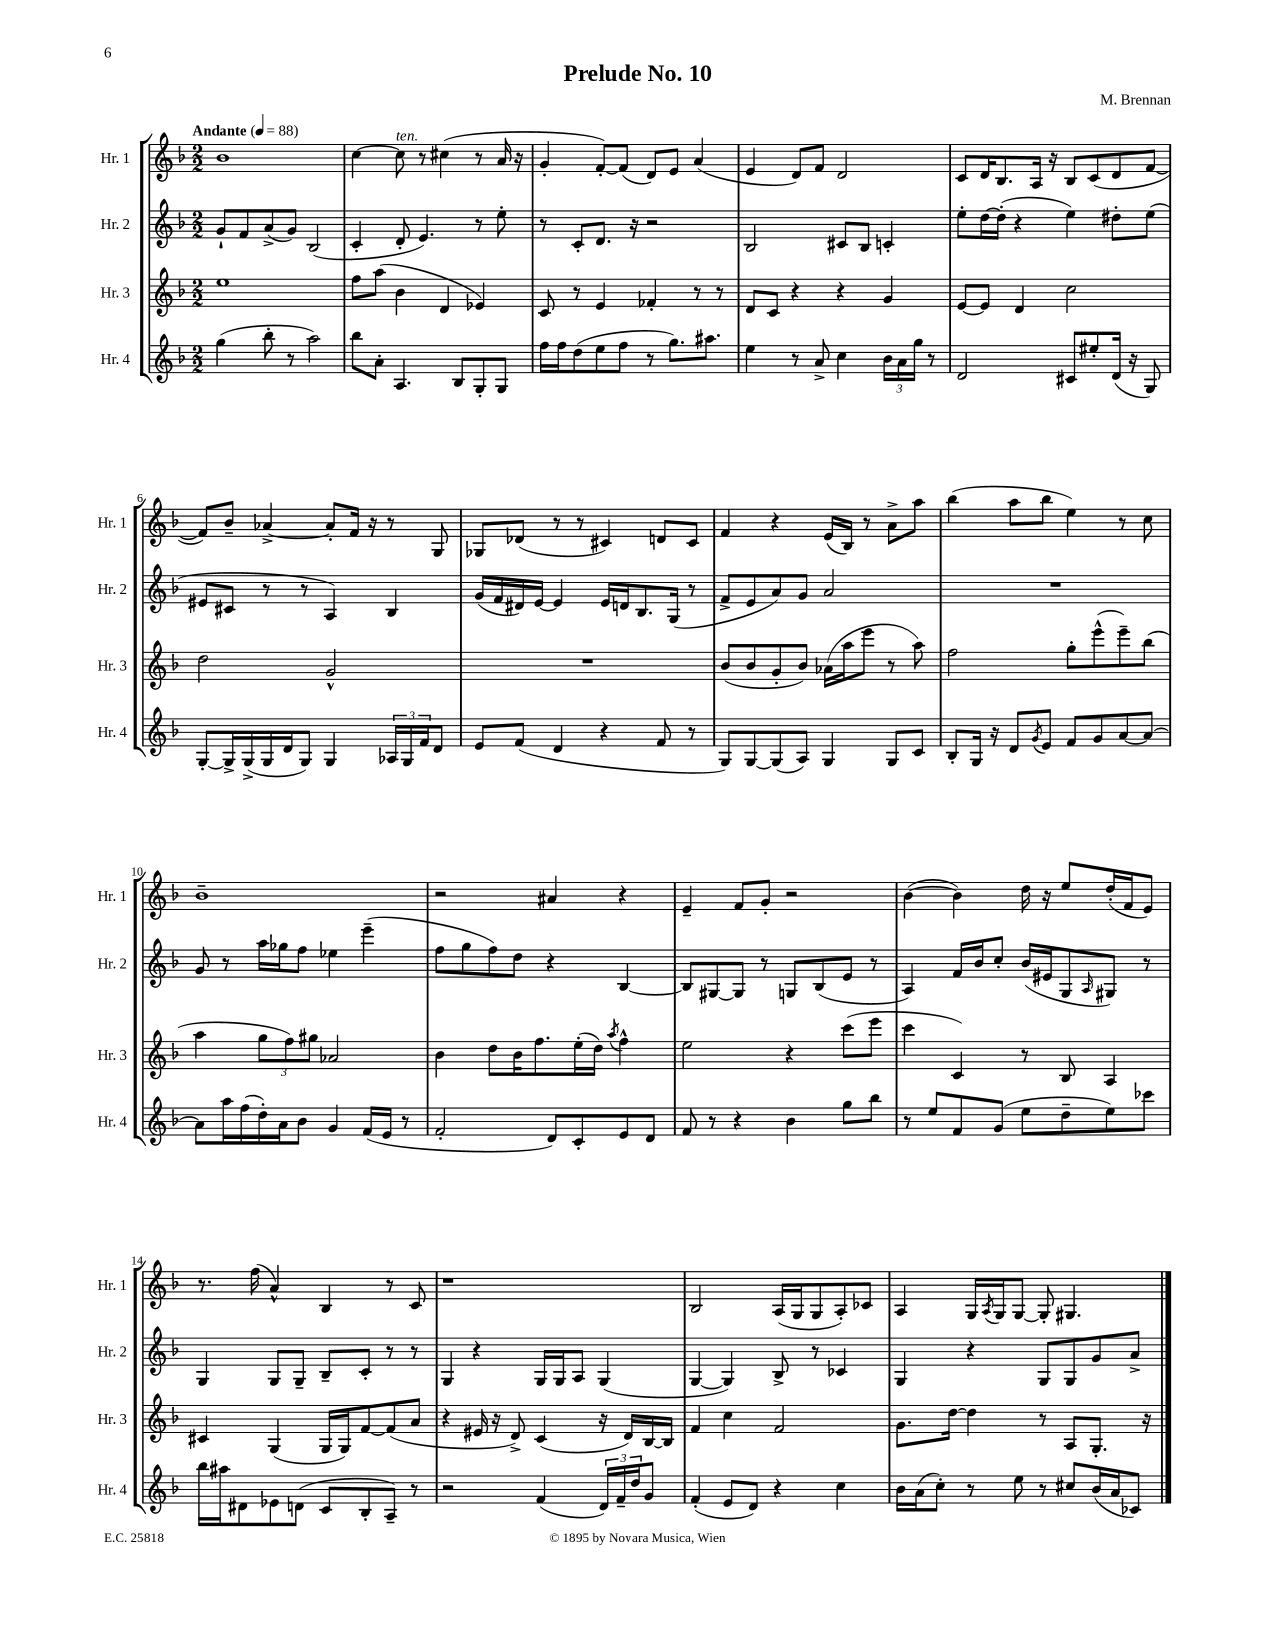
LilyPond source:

\header { title = "Prelude No. 10" composer = "M. Brennan" }
<<
\new StaffGroup <<
\new Staff = "s0" \with { instrumentName = "Hr. 1" shortInstrumentName = "Hr. 1" } {
    \clef treble \key f \major \numericTimeSignature \time 2/2 \tempo "Andante" 4 = 88
    bes'1 |
    c''4~ c''8^\markup { \italic "ten." } r8 cis''4( r8 a'16 r16 |
    g'4-. f'8~-.) f'8( d'8) e'8 a'4( |
    e'4 d'8) f'8 d'2 |
    c'8 d'16 bes8. a16 r16 bes8 c'8( d'8 f'8~ |
    f'8) bes'8-- aes'4~-> aes'8-. f'16 r16 r8 g8 |
    ges8 des'8( r8 r8 cis'4) d'8 cis'8 |
    f'4 r4 e'16( bes16) r8 a'8-> a''8 |
    bes''4( a''8 bes''8 e''4) r8 c''8 |
    bes'1-- |
    r2 ais'4 r4 |
    e'4-- f'8 g'8-. r2 |
    bes'4~( bes'4) d''16 r16 e''8 d''16-.( f'16 e'8) |
    r8. f''16( a'4-^) bes4 r8 c'8 |
    r1 |
    bes2 a16( g16 g8 a8-.) ces'8 |
    a4 g16 \acciaccatura { a8 } g16 g8~ g8-. gis4. \bar "|." |
}
\new Staff = "s1" \with { instrumentName = "Hr. 2" shortInstrumentName = "Hr. 2" } {
    \clef treble \key f \major \numericTimeSignature \time 2/2
    g'8-! f'8 a'8->( g'8) bes2( |
    c'4-. d'8-. e'4.) r8 e''8-. |
    r8 c'8-. d'8. r16 r2 |
    bes2 cis'8 bes8 c'4-. |
    e''8-. d''16~ d''16-.( r4 e''4) dis''8-. e''8( |
    eis'8 cis'8 r8 r8 a4) bes4 |
    g'16( f'16 dis'16) e'16~ e'4 e'16 d'16 bes8. g16( r8 |
    f'8-> e'8 a'8) g'8 a'2 |
    R1 |
    g'8 r8 a''16 ges''16 f''8 ees''4 e'''4--( |
    f''8 g''8 f''8) d''8 r4 bes4~ |
    bes8 gis8~ gis8 r8 g8 bes8( e'8 r8 |
    a4) f'16 bes'16 c''8-. bes'16( eis'16 g8 \grace { a16 } gis8) r8 |
    g4 g8 g8-- bes8-- c'8-. r8 r8 |
    g4 r4 g16 g16 a8 g4( |
    g4~ g4) bes8-> r8 ces'4 |
    g4 r4 g8 g8 g'8 a'8-> \bar "|." |
}
\new Staff = "s2" \with { instrumentName = "Hr. 3" shortInstrumentName = "Hr. 3" } {
    \clef treble \key f \major \numericTimeSignature \time 2/2
    e''1 |
    f''8 a''8( bes'4 d'4 ees'4) |
    c'8 r8 e'4 fes'4-. r8 r8 |
    d'8 c'8 r4 r4 g'4 |
    e'8~ e'8 d'4 c''2 |
    d''2 g'2-^ |
    R1 |
    bes'8( bes'8 g'8-. bes'8) aes'16( a''16 e'''8 r8 a''8) |
    f''2 g''8-. e'''8-^( e'''8--) bes''8( |
    a''4 \tuplet 3/2 { g''8 f''8) gis''8 } aes'2 |
    bes'4 d''8 bes'16 f''8. e''16-.( d''16) \acciaccatura { a''8 } f''4-^ |
    e''2 r4 c'''8( e'''8 |
    c'''4 c'4) r8 bes8 a4 |
    cis'4 g4( g16 g16) f'8~ f'8( a'8 |
    r4 eis'16 r16 d'8->) c'4( r16 d'16) bes16~ bes16 |
    f'4 c''4 f'2 |
    g'8. d''16~ d''4 r8 a8 g8.-. r16 \bar "|." |
}
\new Staff = "s3" \with { instrumentName = "Hr. 4" shortInstrumentName = "Hr. 4" } {
    \clef treble \key f \major \numericTimeSignature \time 2/2
    g''4( bes''8-. r8 a''2) |
    bes''8 a'8-. a4. bes8 g8-. g8 |
    f''16 f''16 d''8( e''8 f''8 r8 g''8.) ais''8. |
    e''4 r8 a'8-> c''4 \tuplet 3/2 { bes'16 a'16 g''16 } r8 |
    d'2 cis'8 eis''8-. d'16( r16 g8) |
    g8~-. g16-> g16->( g16 d'16 g8) g4 \tuplet 3/2 { aes16 g16 f'16 } d'8 |
    e'8 f'8( d'4 r4 f'8 r8 |
    g8) g8~ g8( a8) g4 g8 c'8 |
    bes8-. g16 r16 d'8 \acciaccatura { g'8 } e'8 f'8 g'8 a'8~ a'8~ |
    a'8 a''16 f''16( d''16-.) a'16 bes'8 g'4 f'16( e'16 r8 |
    f'2-. d'8) c'8-. e'8 d'8 |
    f'8 r8 r4 bes'4 g''8 bes''8 |
    r8 e''8 f'8 g'8( e''8 d''8-- e''8) ces'''8 |
    bes''16 ais''16 dis'8 ees'8 d'8( c'8 bes8-. a8--) r8 |
    r2 f'4( \tuplet 3/2 { d'16) f'16-- d''16 } g'8 |
    f'4-.( e'8 d'8) r4 c''4 |
    bes'16 a'16( c''8-.) r8 e''8 r8 cis''8 bes'16( a'16 ces'8) \bar "|." |
}
>>
>>
